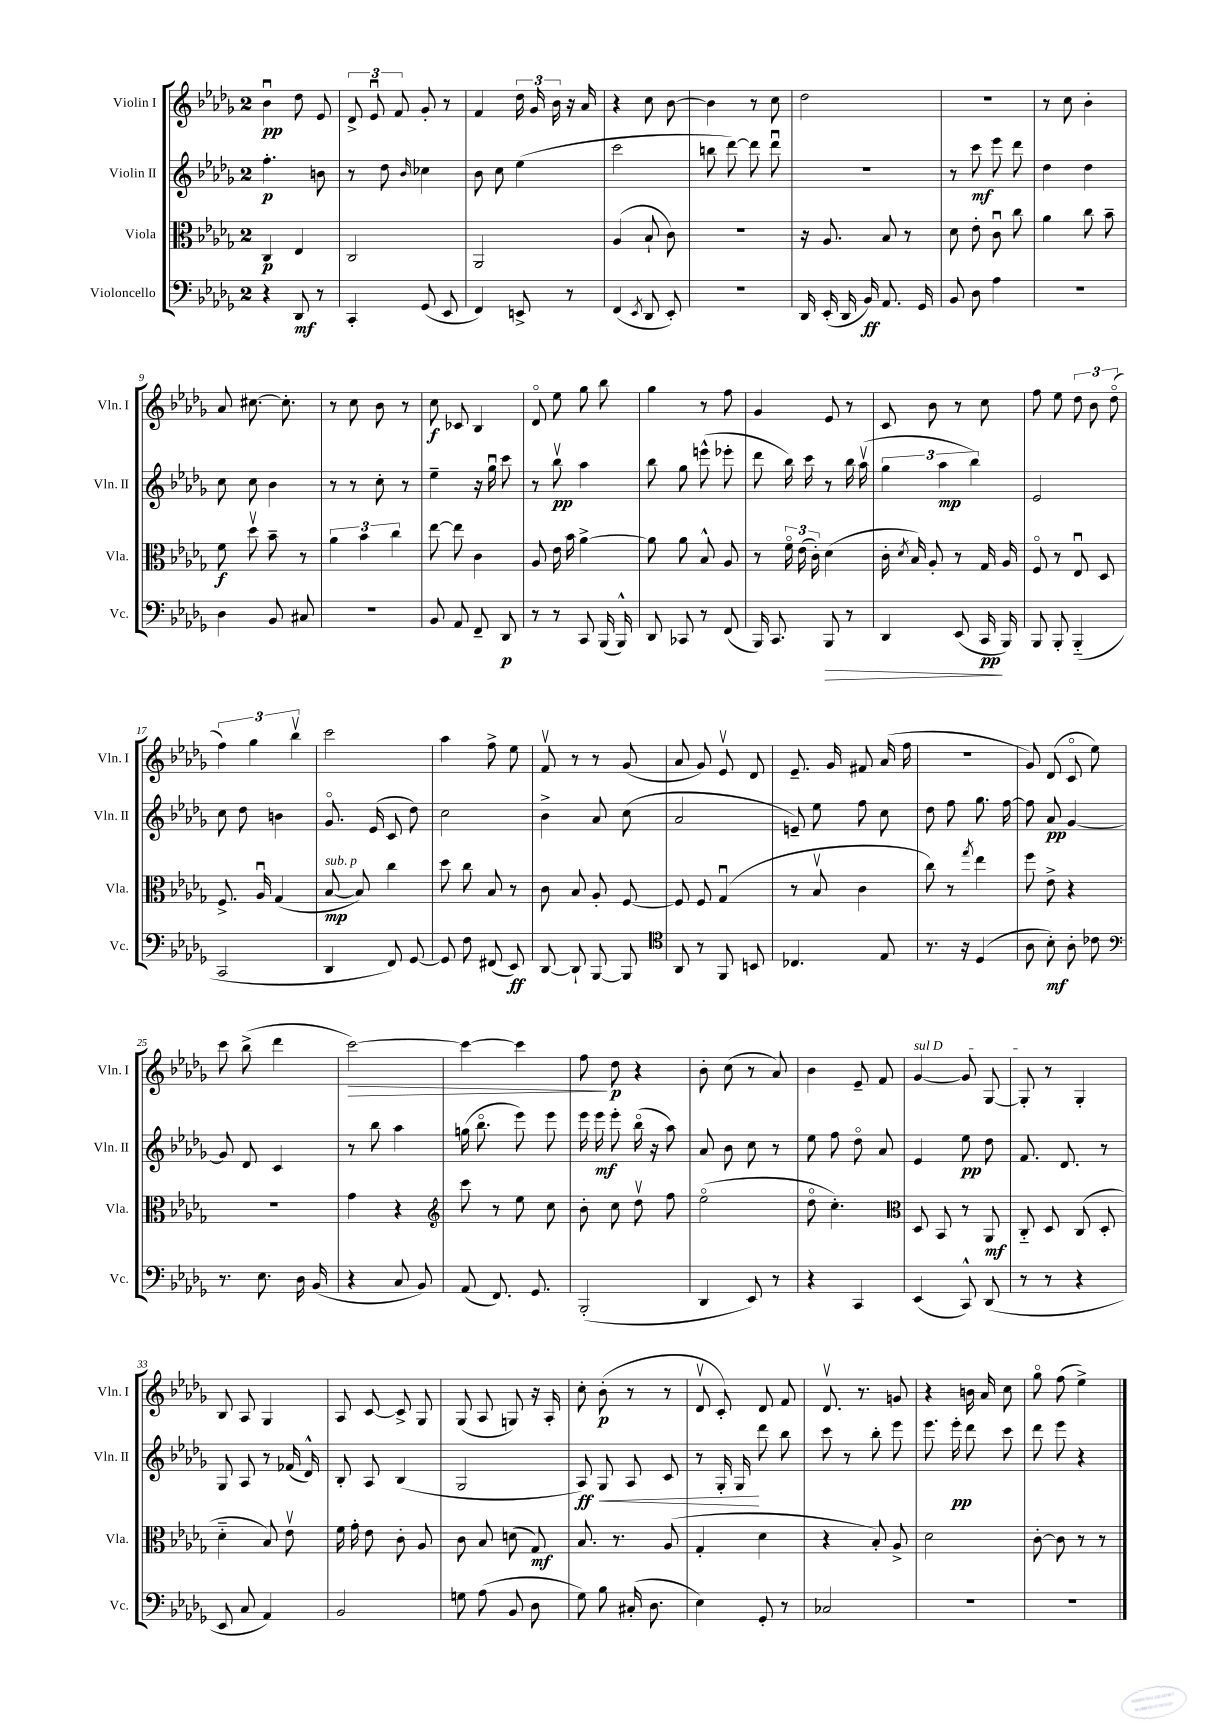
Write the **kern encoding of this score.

**kern	**kern	**kern	**kern
*staff4	*staff3	*staff2	*staff1
*clefF4	*clefC3	*clefG2	*clefG2
*k[b-e-a-d-g-]	*k[b-e-a-d-g-]	*k[b-e-a-d-g-]	*k[b-e-a-d-g-]
*M2/4	*M2/4	*M2/4	*M2/4
4r	4C	4.ff'	4b-u
8DD-	4E-	.	8dd-
8r	.	8b	8e-
=	=	=	=
4CC'	2C	8r	12d-^
.	.	.	12e-u
.	.	8dd-	.
.	.	.	12f
.	.	16qqb-	.
(8GG-	.	4cc-	8g-'
8EE-	.	.	8r
=	=	=	=
4FF)	2AA-	8b-	4f
.	.	8cc	.
8EE^	.	(4ee-	24dd-
.	.	.	24g-
.	.	.	24b-
8r	.	.	16r
.	.	.	16a-
=	=	=	=
(4FF	(4A-	2ccc	4r
8qEE-	.	.	.
8DD-	8B-`	.	8cc
8EE-')	8c)	.	[8b-
=	=	=	=
2r	2r	8bb	4b-]
.	.	[8ddd-)	.
.	.	8ddd-]	8r
.	.	8ddd-u	8cc
=	=	=	=
16DD-	16r	2r	2dd-
(16EE-'	8.A-	.	.
16DD-	.	.	.
16BB-)	.	.	.
8.AA-	8B-	.	.
.	8r	.	.
16GG-	.	.	.
=	=	=	=
8BB-	8d-	8r	2r
8D-	8e-'	8ccc	.
4A-	8cu	8eee-	.
.	8cc	8ddd-	.
=	=	=	=
2r	4a-	4dd-	8r
.	.	.	8cc
.	8cc	4dd-	4b-'
.	8b-~	.	.
=	=	=	=
4D-	8f	8cc	8a-
.	8dd-v	8cc	[8.cc#
8BB-	8b-~	4b-	.
.	.	.	8.cc#']
8C#	8r	.	.
=	=	=	=
2r	6a-	8r	8r
.	.	8r	8cc
.	6b-	.	.
.	.	8cc'	8b-
.	6cc	.	.
.	.	8r	8r
=	=	=	=
8BB-	[8ee-	4ee-~	8cc
8AA-	8ee-]	.	8c-
8FF~	4c	16r	4B-
.	.	16gg-u	.
8DD-	.	8ccc	.
=	=	=	=
8r	8A-	8r	8d-o
8r	16e-	8bb-v	8ee-
.	16b-	.	.
8CC	[4a-^	4aa-	8gg-
(16BBB-	.	.	8bb-
16BBB-^^)	.	.	.
=	=	=	=
8DD-	8a-]	8bb-	4gg-
8CC-	8a-	8gg-	.
8r	8B-^^	(8eee^^	8r
(8FF	8A-	8eee-'	8ff
=	=	=	=
16BBB-)	8r	8ddd-	4g-
8.CC	.	.	.
.	24fo	16bb-)	.
.	(24e-	.	.
.	.	16ccc	.
.	24c')	.	.
8BBB-	(4d-	8r	8e-
8r	.	16bb-	8r
.	.	(16aa-v	.
=	=	=	=
4DD-	16c'	6gg-	8c
.	8qd-	.	.
.	16B-)	.	.
.	8A-'	.	8b-
.	.	6aa-	.
(8EE-	8r	.	8r
.	.	6bb-)	.
16CC	16G-	.	8cc
16BBB-)	16A-	.	.
=	=	=	=
8BBB-	8Fo	2e-	8ff
8BBB-'	8r	.	8ee-
(4BBB-'~	8E-u	.	12dd-
.	.	.	12b-
.	8D-	.	.
.	.	.	(12dd-o
=	=	=	=
2CC	8.F^	8cc	6ff)
.	.	8dd-	.
.	.	.	6gg-
.	16A-u	.	.
.	(4G-	4b	.
.	.	.	6bb-v
=	=	=	=
4DD-	[8B-	8.g-o	2ccc
.	8B-])	.	.
.	.	(16e-	.
8FF)	4cc	8c	.
[8GG-	.	8dd-)	.
=	=	=	=
8GG-]	8dd-	2cc	4aa-
8F	8cc	.	.
(8FF#	8B-	.	8ff^
8EE-)	8r	.	8ee-
=	=	=	=
[8DD-	8c	4b-^	8fv
8DD-`]	8B-	.	8r
[8BBB-	8A-'	8a-	8r
8BBB-]	[8F	(8cc	(8g-
=	=	=	=
*clefC4	*	*	*
8AA-	8F]	2a-	8a-
8r	8F	.	8g-)
8FF	(4G-u	.	8e-v
8BB	.	.	8d-
=	=	=	=
4.C-	8r	8e~)	8.e-~
.	8B-v	8ee-	.
.	.	.	16g-
.	4c	8ff	8f#
8E-	.	8cc	(16a-
.	.	.	16ff
=	=	=	=
8.r	8cc)	8dd-	2r
.	8r	8ff	.
16r	.	.	.
.	8qgg-	.	.
(4D-	4ee-	8.gg-	.
.	.	[16ff	.
=	=	=	=
8A-	8ff	8ff]	8g-)
8B-')	8e-^	8a-	(8d-
8A-'	4r	[4g-	8co
8c-	.	.	8ee-)
=	=	=	=
*clefF4	*	*	*
8.r	2r	8g-]	8ccc
.	.	8d-	(8bb-^
8.E-	.	.	.
.	.	4c	4ddd-
16D-	.	.	.
(16BB-	.	.	.
=	=	=	=
4r	4g-	8r	[2ccc)
.	.	8bb-	.
8C	4r	4aa-	.
8BB-)	.	.	.
=	=	=	=
*	*clefG2	*	*
(8AA-	8ccc	(16gg	4ccc_
.	.	8.bb-o	.
8.FF)	8r	.	.
.	8ee-	8eee-)	4ccc]
8.GG-	.	.	.
.	8cc	8eee-	.
=	=	=	=
(2BBB-'	8b-'	16eee-	8ff
.	.	16eee-	.
.	8cc	8eee-'	8dd-
.	8dd-v	(16bb-o	4r
.	.	16r	.
.	8ff	8aa-)	.
=	=	=	=
4DD-	(2ee-o	8a-	8b-'
.	.	8b-	(8cc
8EE-)	.	8cc	8r
8r	.	8r	8a-)
=	=	=	=
4r	8dd-o	8ee-	4b-
.	4.cc')	8ff	.
4CC	.	8dd-o	8e-~
.	.	8a-	8f
=	=	=	=
*	*clefC3	*	*
(4EE-	8D-	4e-	[4g-
.	8BB-	.	.
8CC^^)	8r	8ee-	8g-]
(8DD-	8AA-	8dd-	[8G-
=	=	=	=
8r	8C'~	8.f	8G-']
8r	8D-	.	8r
.	.	8.d-	.
4r	(8C	.	4G-'
.	8D-'	8r	.
=	=	=	=
8EE-	4d-'~	8G-	8B-
8C	.	8A-	8A-
4AA-)	8B-)	8r	4G-
.	8e-v	(16f-	.
.	.	16d-^^)	.
=	=	=	=
2BB-	16f	8B-'	8A-
.	16g-'	.	.
.	8e-	8A-	[8c
.	8c'	(4B-	8c^]
.	8A-	.	8G-
=	=	=	=
8G	8c	2G-	(8G-
(8A-	8B-	.	8A-
8BB-	(8d	.	8G)
8D-	8G-)	.	16r
.	.	.	16A-'
=	=	=	=
8G-)	8.B-	8A-)	8cc'
8B-	.	8G-	(8b-'
.	8.r	.	.
(16C#'	.	8A-	8r
8.D-	.	.	.
.	(8A-	8c	8r
=	=	=	=
4E-)	4G-'	8r	8d-v
.	.	16G-'	8c')
.	.	16G-	.
8GG-'	4d-	8ddd-	8d-
8r	.	8bb-	8f
=	=	=	=
2C-	4r	8ccc	8.d-v
.	.	8r	.
.	.	.	8.r
.	8B-')	8bb-'	.
.	8A-^	8eee-	8g
=	=	=	=
2r	2d-	8.eee-	4r
.	.	16eee-'	.
.	.	8ddd-	16b
.	.	.	16a-
.	.	8ccc	8cc
=	=	=	=
2r	[8c'	8ddd-	8gg-o
.	8c]	8eee-	(8ff
.	8r	4r	4ee-^)
.	8r	.	.
==	==	==	==
*-	*-	*-	*-
